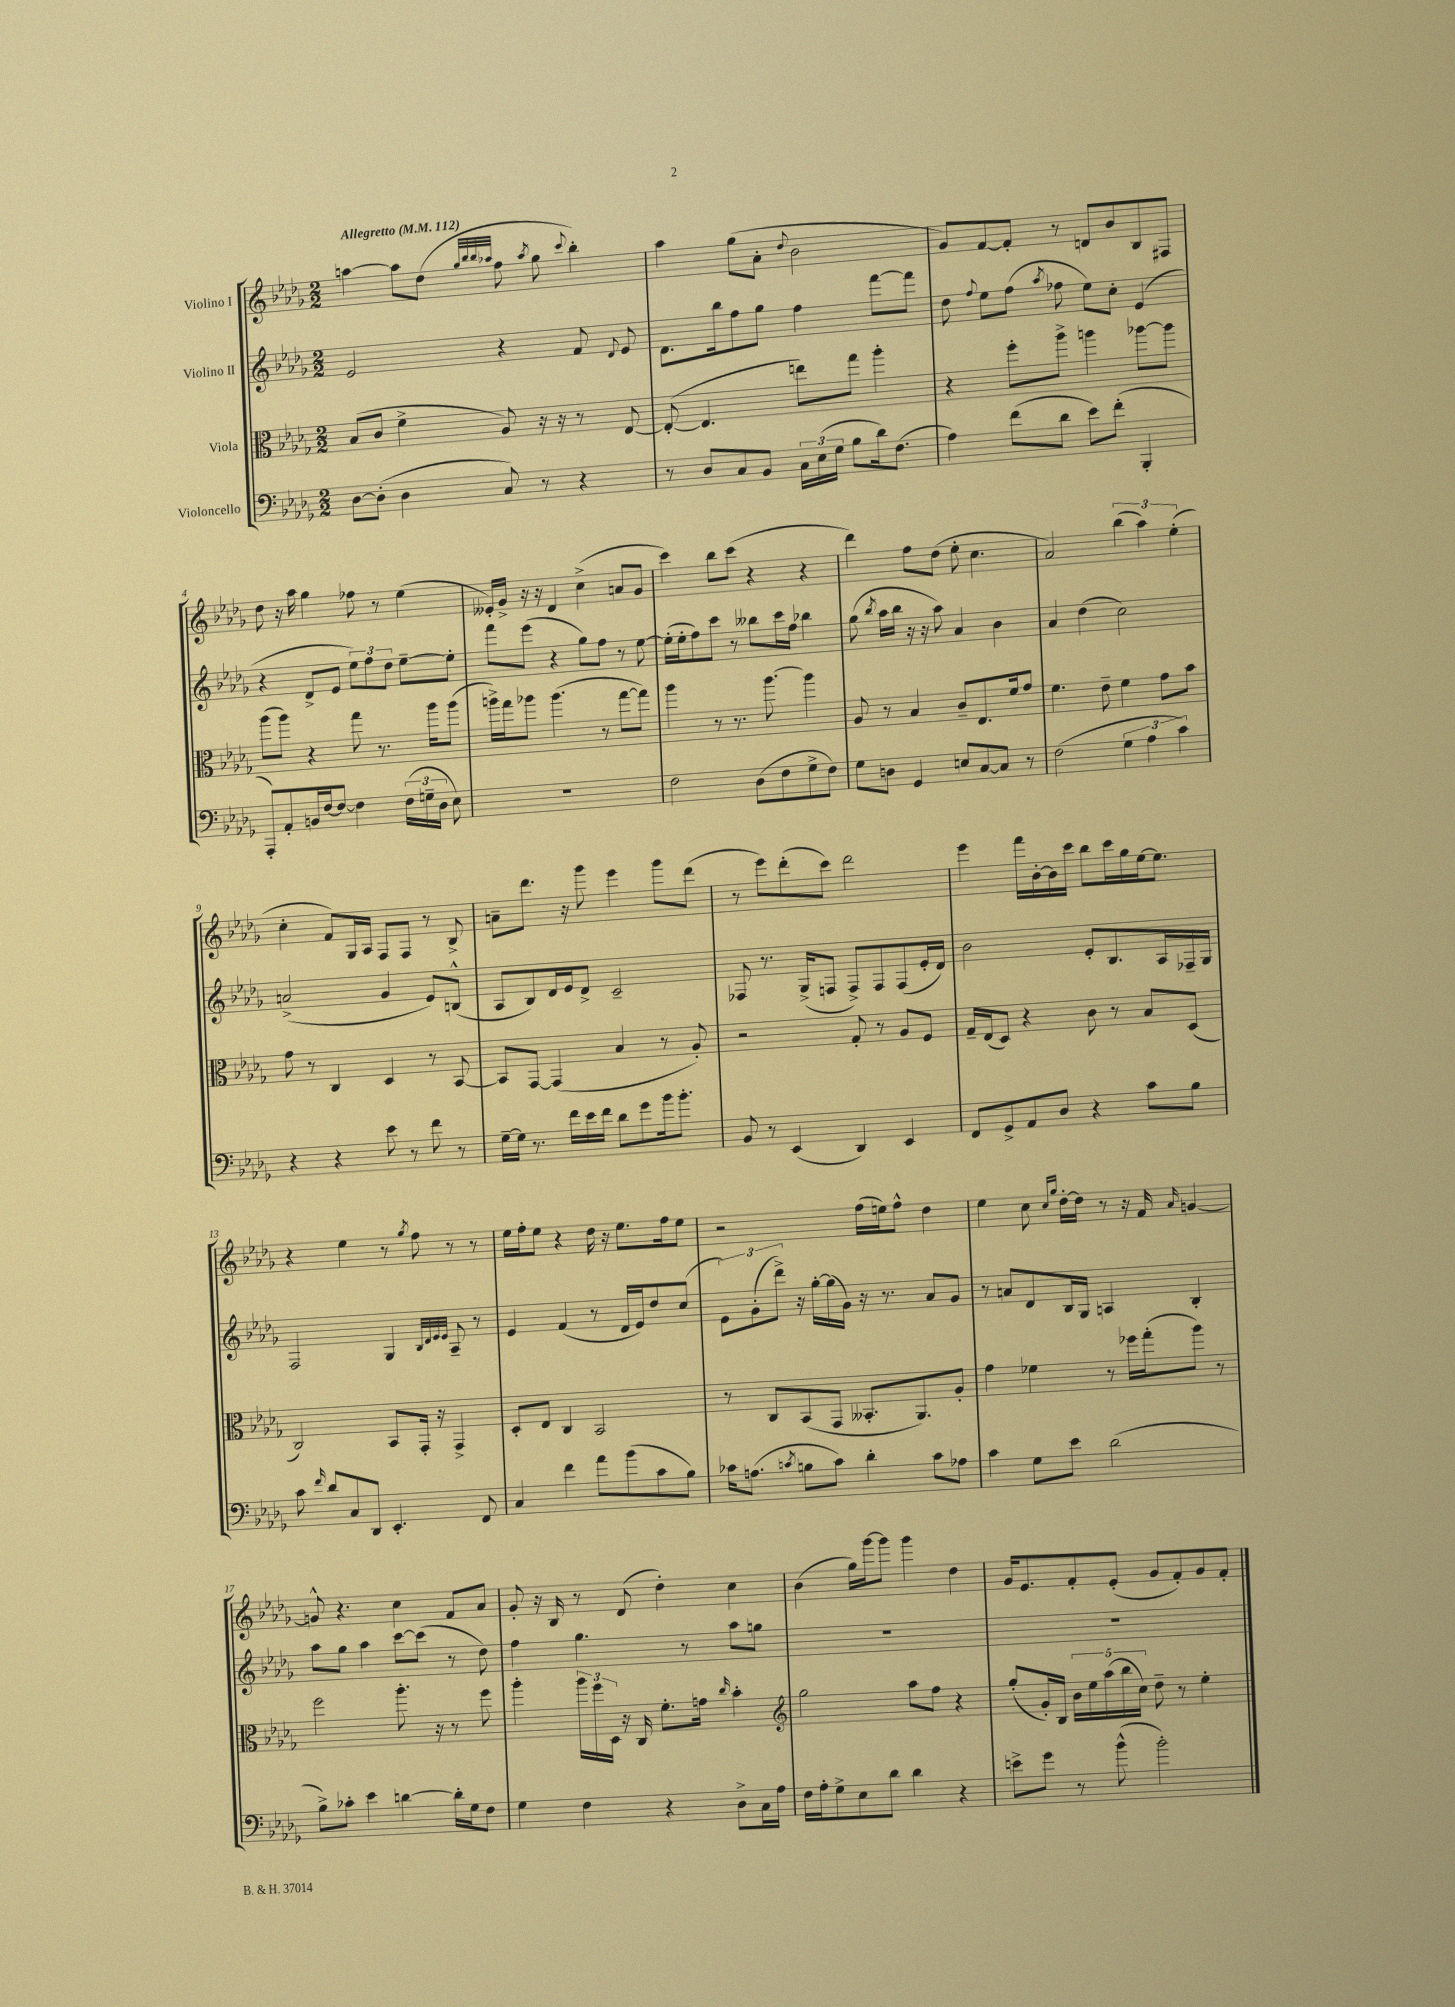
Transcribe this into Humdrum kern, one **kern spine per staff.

**kern	**kern	**kern	**kern
*staff4	*staff3	*staff2	*staff1
*clefF4	*clefC3	*clefG2	*clefG2
*k[b-e-a-d-g-]	*k[b-e-a-d-g-]	*k[b-e-a-d-g-]	*k[b-e-a-d-g-]
*M2/2	*M2/2	*M2/2	*M2/2
*MM112	*MM112	*MM112	*MM112
[8D-\L	(8B-/L	2e-/	[4aa\
(8D-'\]J	8c/J	.	.
4D-\	4f^\	.	8aa\]L
.	.	.	(8dd-\J
.	.	.	32qqgg-/LLL
.	.	.	32qqbb-/
.	.	.	32qqbb-/
.	.	.	32qqaa-/JJJ
8C/)	8A-/)	4r	8ff\
.	.	.	8qaa-/
8r	16r	.	8gg-\
.	16r	.	.
.	.	.	8qqccc/
4r	8r	8f/	4bb-'\)
.	.	8qqd-/	.
.	[8E-/	8e-/	.
=	=	=	=
8r	(8E-'/_	8.d-\L	4aa-\
8D-/L	4.E-/]	.	.
.	.	16bb-\k	.
8C/	.	8ff\	(8gg-\L
8BB-/J	.	8gg-\J	8a-'\J
.	.	.	8qqdd-/
24C\LL	8ee\L)	4ff\	2b-\
(24E-\	.	.	.
24G-\JJ	.	.	.
8B-\L	8gg-\J	.	.
16d-\k)	4aa-'\	[8fff\L	.
(8.F\J	.	.	.
.	.	8fff\]J	.
=	=	=	=
4A-\)	4r	8dd-\	8g-/L)
.	.	8qqff/	.
.	.	8ee-\L	[8f/
(8f\L	8ff'\L	(8ff\J	8f'/]J
.	.	8qaa-/	.
8d-\J	8aa-^\J	8ff-\	8r
8e-\L)	4aa\	8ee-\L)	8d/L
(8f'\J	.	8cc'\J	8b-/
4BBB-'/	[8aa-\L	(4e-/	8B-/
.	8aa-\]J	.	8F#/J
=	=	=	=
8AAA-'/L)	(8aa-\L	4r	8dd-\
8AA-'/	8aa-\J)	.	16r
.	.	.	16aa-\
16BB/L	4r	8d-^/L	4gg-\
[16F/J	.	.	.
8F/_J	.	8e-/J	.
4F\]	8gg-\	12ee-\L)	8ff-\
.	.	12ff\	.
.	8.r	.	8r
.	.	12dd-\J	.
(24F\LL	.	[8ee-~\L	(4ee-\
24G~\	.	.	.
.	16aa-\LK	.	.
24D-\JJ	.	.	.
8E-\)	(8aa-\J	8ee-'\]J	.
=	=	=	=
1r	16aa^\LL)	8fff\L	16e--'/LL)
.	16gg-\J	.	16g-^/JJ
.	8aa-\J	(8eee-\J	16r
.	.	.	16r
.	(4.aa-\	4r	4d-/
.	.	8gg-\L)	(4cc^\
.	8r	8ff\J	.
.	[8gg-\L	8r	8a/L
.	8gg-\]J)	[8ee-\	8g-/J
=	=	=	=
2F\	4aa-\	(16ee-'\]LL	4ccc\)
.	.	16ee-'\J	.
.	.	8ff\)	.
.	8r	8ccc\J	8bb-\L
.	8.r	8r	(8ccc\J
(8D-\L	.	8bb--\L	4r
.	[8.aa-\	.	.
8F\	.	16ccc\L	.
.	.	16ff\JJ	.
8G-^\	4aa-\]	4bb-\	4r
8F\J)	.	.	.
=	=	=	=
8G-\L	8A-/	(8gg-\	4ddd-\)
.	.	8qbb-/	.
8D\J	8r	16aa-\LL	.
.	.	16bb-\JJ	.
4GG-/	4B-/	16r	8ff\L
.	.	16r	.
.	.	8aa-\)	(8dd-\J
8E/L	8c~/L	4a-/	8ee-'\
[8C/	8.E-/	.	4.cc\
8C/]J	.	4b-\	.
.	16f/k	.	.
8r	8g-/J	.	.
=	=	=	=
(2F\	4.f\	4a-/	2a-/)
.	.	(4dd-\	.
.	8e-~\	.	.
6G-\	4f\	2cc\)	(6bb-\
6A-\	.	.	6aa-\)
.	8g-\L	.	.
6c\)	.	.	(6ee-'\
.	8b-\J	.	.
=	=	=	=
4r	8g-\	(2a^/	4cc'\
.	8r	.	.
4r	4C/	.	8f/L)
.	.	.	16G-/L
.	.	.	16A-/JJ
8e-\	4D-/	4g-/	8F/L
8r	.	.	8F/J
8f\	8r	8e-/L)	8r
8r	[8BB-/	(8B^^/J	8B-^/
=	=	=	=
[16G-~\LL	8BB-/]L	8A-/L	8a~\L
16G-\]JJ	.	.	.
8.r	[8GG-/J	8B-/)	8.ddd-\J
.	(4GG-/]	16d-/L	.
16f\LL	.	16e-/J	16r
16e-\	.	8d-^/J	8ggg-\
16f\JJ	.	.	.
8d-\L	4B-/	2c~/	4eee-\
8g-\	.	.	.
16b-\k	8r	.	8ggg-\L
8.b-'\J	.	.	.
.	8A-'/)	.	(8ddd-\J
=	=	=	=
8BB-/	2r	8F-/	8r
8r	.	8.r	8eee-\L)
(4EE-/	.	.	(8ddd-'\
.	.	(16G-^/LK	.
.	.	8F/J	8ccc\J)
4DD-/)	8G-'/	8F^/L)	2ddd-\
.	8r	8F/	.
4EE-/	8A-/L	(8F/	.
.	8F/J	16e-'/L	.
.	.	16d-/JJ)	.
=	=	=	=
8FF/L	16G-~/LL	2b-\	4eee-\
.	(16E-/J	.	.
8GG-^/	8D-/J)	.	.
8AA-/	4r	.	16fff\LL
.	.	.	[16b-'\
8D-/J	.	.	16b-\]
.	.	.	16ccc\JJ
4r	8c\	8e-'/L	8bb-\L
.	8r	8.B-/	16ccc\L
.	.	.	16gg-\
8c\L	8B-/L	.	[16ee-\J
.	.	16A-/L	8.ee-\]J
8B-\J	(8D-/J	16F-~/	.
.	.	16G-/JJ	.
=	=	=	=
8c\	2C/)	2F/	4r
16qqf/	.	.	.
8d-/L	.	.	.
8C/	.	.	4ee-\
8DD-/J	.	.	.
4.EE-'/	8BB-/L	4G-/	8r
.	.	.	8qgg-/
.	16GG-'/Jk	.	8ff\
.	16r	.	.
.	.	32qqB-/LLL	.
.	.	32qqd-/	.
.	.	32qqe-/	.
.	.	32qqe-/JJJ	.
.	4GG-^/	8A-~/	8r
8FF/	.	8r	8r
=	=	=	=
4C/	8D-'/L	4e-/	16ee-\LL
.	.	.	16ff'\J
.	8E-/J	.	8ee-\J
4f\	4C/	(4f/	4r
8a-\L	2BB-/	8r	16dd-\
.	.	.	16r
(8b-\	.	16d-/LL	8.ee-\L
.	.	16e-/J)	.
8c\	.	8dd-/	.
.	.	.	16ff\k
8B-\J)	.	(8cc/J	8ee-\J
=	=	=	=
16c-\LK	8r	12e-\L)	2r
(8.A\J	.	.	.
.	.	(12g-'\	.
.	8C/L	.	.
.	.	12ddd-^\J)	.
8qc/	.	.	.
8B\L	(8BB-/	16r	.
.	.	[16gg-'\LL	.
8c\J)	8GG-/J	(16gg-\]	.
.	.	16g-\JJ)	.
4d-'\	8.BB--'/L	16r	(16ff\LL
.	.	8.r	16ee\J)
.	.	.	8ff^^\J
.	8.AA-/)	.	.
8c\L	.	8a-/L	4dd-\
8A-\J	8A-'/J	8g-/J	.
=	=	=	=
4c\	4g-\	8r	4ee-\
.	.	8a/L	.
8G-\L	4f-\	8d-/	8cc\
.	.	.	16qqcc/LL
.	.	.	16qqgg-/JJ
8e-\J	.	16B-/L	[16dd-'\LL
.	.	16G-/JJ	16dd-\]JJ
(2d-\	8r	4A/	8r
.	16ff-\LL	.	16r
.	(16gg-'\J	.	16f/
.	.	.	16qqa-/
.	8aa-\J)	4B-'/	[4g/
.	8r	.	.
=	=	=	=
8B-^\L)	2ff\	8aa-\L	8g^^/]
8c-'\J	.	8gg-\J	4.r
4e-\	.	4aa-\	.
[4d\	8.aa-'\	[8ccc\L	4cc\
.	.	(8ccc\]J	.
.	16r	.	.
16d'\]LL	8r	8r	8f/L
16G-\J	.	.	.
8F\J	8ff\	8dd-\)	8a-/J
=	=	=	=
4G-\	4aa-'\	4ff\	8g-'/
.	.	.	16r
.	.	.	16B-/
4F\	24aa-\LL	4.gg-\	8r
.	24ff\	.	.
.	24D-\JJ	.	.
.	16r	.	(8d-/
.	16C/	.	.
4r	8.f'\L	.	4dd-'\)
.	.	8r	.
.	16g\Jk	.	.
.	16qqcc/	.	.
8D-^\L	4b-'\	8aa-\L	4cc\
16C\L	.	8gg\J	.
16A-\JJ	.	.	.
=	=	=	=
*	*clefG2	*	*
16F\LL	2gg-\	1r	(4b-\
16A-'\J	.	.	.
8G-^\	.	.	.
8E-\	.	.	16gg-\LL)
.	.	.	[16ggg-\J
8d-\J	.	.	8ggg-\]J
4d-\	8aa-\L	.	4ggg-\
.	8ff\J	.	.
4r	4r	.	4dd-\
=	=	=	=
8e^\L	(8gg-'/L	1r	16g-/LK
.	.	.	8.e-/
8g-\J	16g-'/L)	.	.
.	16B-/JJ	.	.
8r	20b-\LL	.	8f'/
.	20ee-\	.	.
.	(20aa-\	.	.
(8b-^^\	.	.	(8e-'/J
.	20bb-\	.	.
.	20cc\JJ)	.	.
2b-'\)	8dd-~\	.	8g-/L
.	8r	.	8f'/)
.	4ee-'\	.	8g-/
.	.	.	8f'/J
==	==	==	==
*-	*-	*-	*-
